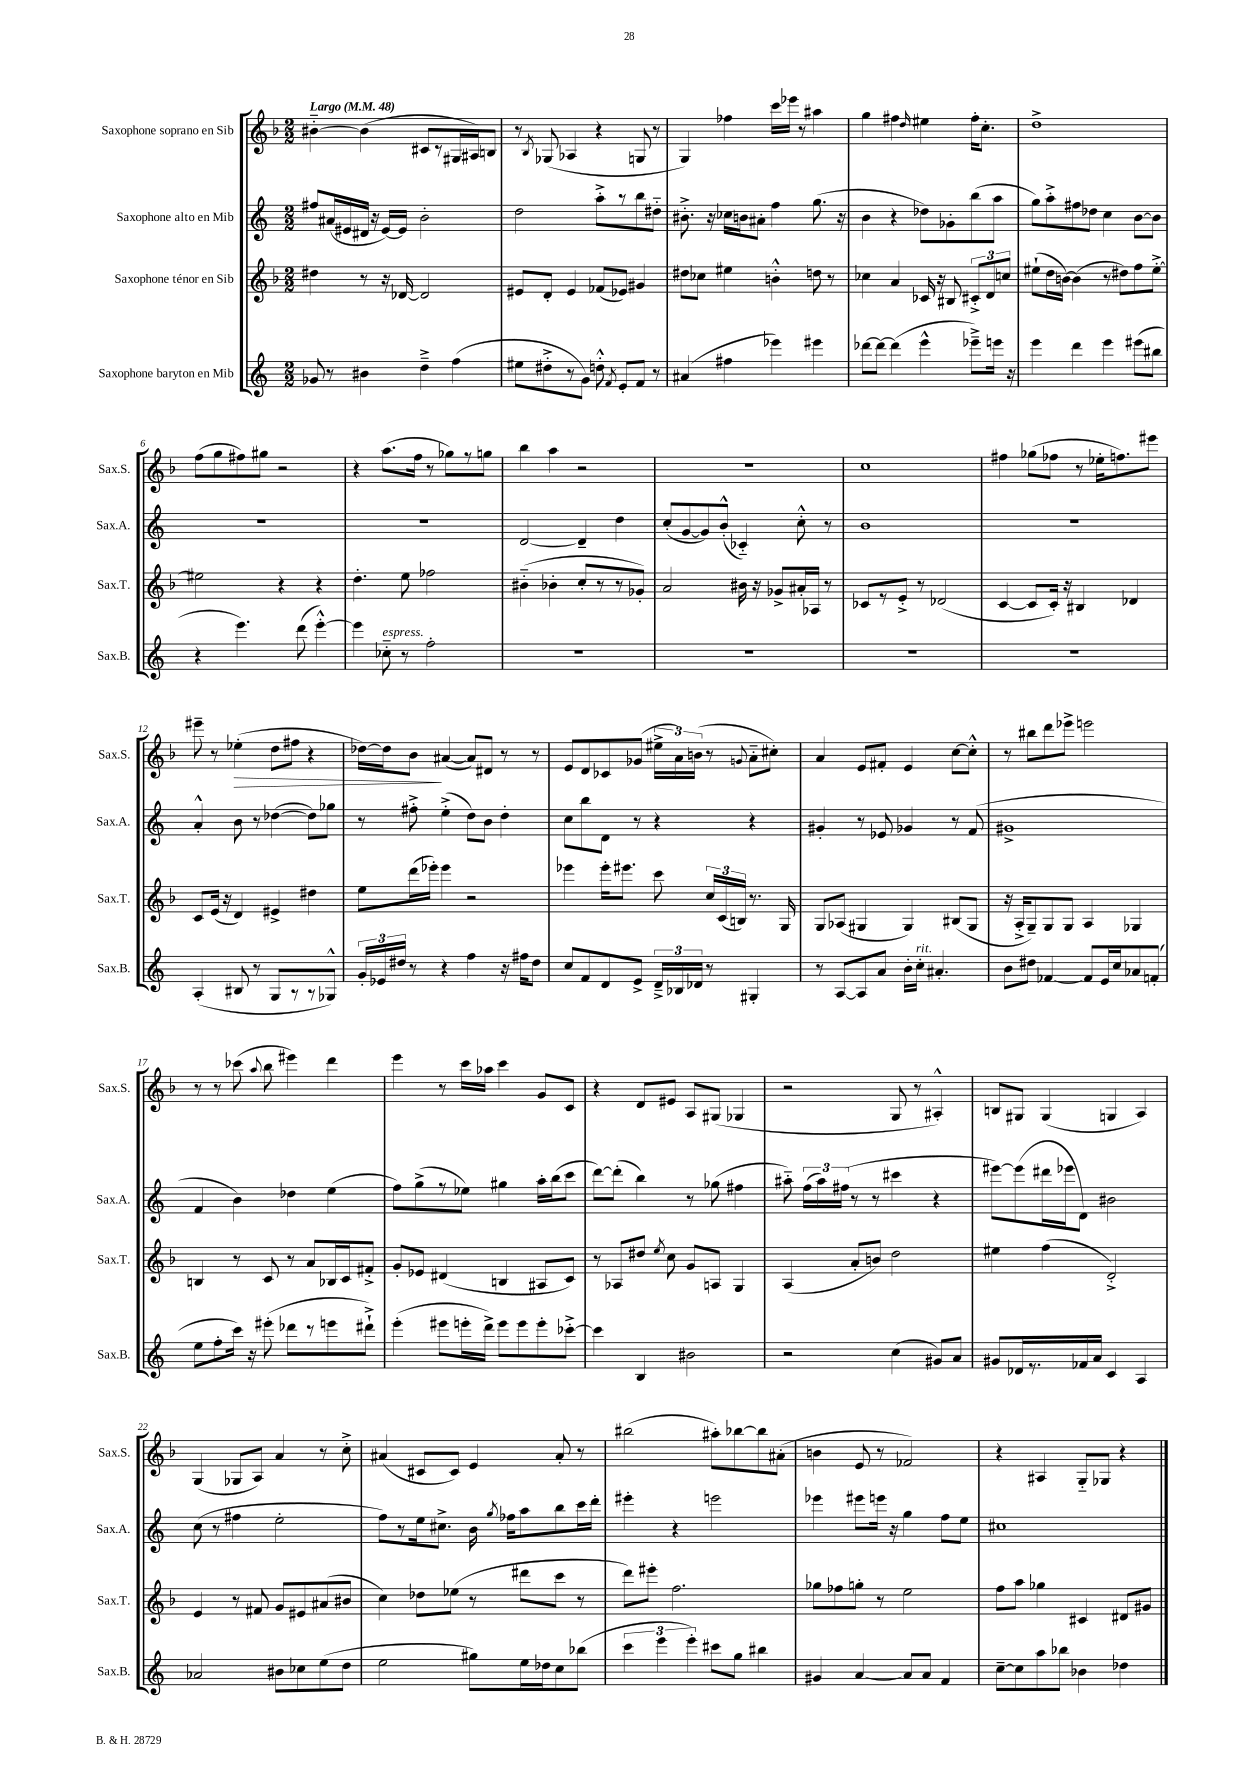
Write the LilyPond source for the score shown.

<<
\new StaffGroup <<
\new Staff = "s0" \with { instrumentName = "Saxophone soprano en Sib" shortInstrumentName = "Sax.S." } {
    \clef treble \key f \major \numericTimeSignature \time 2/2 \tempo "Largo" 4 = 48
    \autoBeamOff bis'4~-_ bis'4( cis'8[ r8 gis16 ais16) b8] |
    r8 \acciaccatura { bes8 } ges8( aes4 r4 g8 r8 |
    g4) fes''4 c'''16[ ees'''16] r8 ais''4 |
    g''4 fis''4 \grace { d''16 } eis''4 fis''16[-. c''8.]-. |
    d''1-> |
    f''8[( g''8 fis''8) gis''8] r2 |
    r4 a''8.[( f''16] r8 ges''8[) r8 g''8] |
    bes''4 a''4 r2 |
    R1 |
    c''1 |
    fis''4 ges''8[( fes''8] r8 ees''16[-. f''8.) eis'''8] |
    eis'''8-- r8 ees''4-.\>( d''8[ fis''8] r4 |
    des''16[~) des''16 bes'8]\! ais'4~( ais'8[) dis'8] r8 r8 |
    e'8[ d'8 ces'8 ges'8]( \tuplet 3/2 { eis''16[-> a'16) b'16]( } r8 \appoggiatura { g'8 } a'8[-_ cis''8]-.) |
    a'4 e'8[ fis'8]-. e'4 c''8[~ c''8]-.-^ |
    r8 bis''8[ d'''8 ees'''8]-> e'''2 |
    r8 r8 ces'''8( \appoggiatura { a''8 } bes''8 eis'''4) d'''4 |
    e'''4 r8 c'''16[ aes''16] c'''4 g'8[ c'8] |
    r4 d'8[ eis'8] a8[ gis8]( ges4 |
    r2 g8 r8 ais4-.-^) |
    b8[ gis8] gis4( g4 a4) |
    g4( ges8[ a8]) a'4 r8 c''8-.-> |
    ais'4( cis'8[ cis'8]) e'4 ais'8-. r8 |
    bis''2( ais''8[-.) bes''8~ bes''8 ais'8]-.( |
    b'4 e'8 r8 fes'2) |
    r4 ais4 g8[-_ ges8] r4 \bar "|." |
}
\new Staff = "s1" \with { instrumentName = "Saxophone alto en Mib" shortInstrumentName = "Sax.A." } {
    \clef treble \key c \major \numericTimeSignature \time 2/2
    \autoBeamOff fis''8[ ais'16( eis'16 dis'16] r16 eis'16[~) eis'16] b'2-. |
    d''2 a''8[-.-> r8 b''8 dis''8]-_ |
    bis'8.-.-> r16 ces''16[ b'16 ais'8]-. f''4 g''8.( r16 |
    b'4 r4 des''8[) ges'8-. b''8( a''8] |
    g''8[) a''8-.-> fis''8 des''8] c''4 b'8[~ b'8] |
    R1 |
    r1 |
    d'2~ d'4-- d''4 |
    c''8[-.( g'8~ g'8) b'8]-.-^( ces'4-_) c''8-.-^ r8 |
    b'1 |
    r1 |
    a'4-.-^ b'8 r8 des''4~( des''8[) ges''8] |
    r8 fis''8-.-> e''4-.->( d''8[) b'8] d''4-. |
    c''8[ b''8 d'8] r8 r4 r4 |
    gis'4-. r8 ees'8 ges'4 r8 f'8( |
    gis'1-> |
    f'4 b'4) des''4 e''4( |
    f''8[) g''8->( r8 ees''8]) gis''4 a''16[-. b''16( c'''8] |
    d'''8[~) d'''8]-.( b''4) r8 ges''8( fis''4 |
    ais''8-_) \tuplet 3/2 { f''16[( ais''16) fis''16]( } r8 r8 cis'''4 r4 |
    eis'''8[~) eis'''8( dis'''16 ees'''16 d'8]) bis'2 |
    c''8( r8 fis''4 e''2-. |
    f''8[) r8 e''16 cis''8.]-> b'16 \acciaccatura { g''8 } fes''16[ a''8 b''8 c'''16 d'''16]-. |
    eis'''4-. r4 e'''2 |
    ees'''4 eis'''8[ e'''16] r16 g''4 f''8[ e''8] |
    cis''1 \bar "|." |
}
\new Staff = "s2" \with { instrumentName = "Saxophone ténor en Sib" shortInstrumentName = "Sax.T." } {
    \clef treble \key f \major \numericTimeSignature \time 2/2
    \autoBeamOff dis''4 r8 r16 des'16~ des'2 |
    eis'8[ d'8]-. eis'4 fes'8[( ees'8]) gis'4 |
    dis''8[ ces''8] eis''4 b'4-.-^ d''8 r8 |
    ces''4 a'4 ces'16 r16 bis8 \tuplet 3/2 { cis'8[-.-> d'8 c''8] } |
    eis''8[-!( d''16 b'16]~) b'4( r8 dis''8[) f''8 eis''8]~-.-> |
    eis''2 r4 r4 |
    d''4.-. e''8 fes''2 |
    bis'4-_( bes'4-. c''8[-. r8 r8 ges'8]-.) |
    a'2 bis'16 r16 ges'8[-> ais'16-. aes16] r8 |
    ces'8[ r8 e'8]-.-> r8 des'2( |
    c'4~ c'8[ c'16]-.) r16 bis4 des'4 |
    c'8[ e'16]( r16 d'4) eis'4-> dis''4 |
    e''8[ d'''16( ees'''16]-.) ees'''4 r2 |
    ees'''4 ees'''16[-. eis'''8.] c'''8 \tuplet 3/2 { c''16[ c'16( b16]) } r8. g16 |
    g8[ aes8]( gis4 gis4) bis8[( gis8] |
    r16 a16[-.-> g8--) g8 g8] a4 ges4 |
    b4 r8 c'8 r8 a'8[ bes16 c'16 fis'8]-.-> |
    g'8[-. ees'8] dis'4( b4 ais8[ c'8]) |
    r8 aes8[ dis''8] \acciaccatura { e''8 } c''8 g'8[ a8] g4 |
    a4( a'8[-. b'8]) d''2 |
    eis''4 f''4( d'2-.->) |
    e'4 r8 fis'8 g'8[ eis'8 ais'8( bis'8] |
    c''4) des''8[ ees''8]( r8 dis'''8[ c'''8] r8 |
    d'''8[) eis'''8]-. f''2. |
    ges''8[ fes''8 g''8]-. r8 e''2 |
    f''8[ a''8] ges''4 cis'4 dis'8[ gis'8] \bar "|." |
}
\new Staff = "s3" \with { instrumentName = "Saxophone baryton en Mib" shortInstrumentName = "Sax.B." } {
    \clef treble \key c \major \numericTimeSignature \time 2/2
    \autoBeamOff ges'8 r8 bis'4 d''4---> f''4( |
    eis''8[ dis''8-.-> r8 g'8]) d''8-.-^ \acciaccatura { f'8 } e'8[-. f'8] r8 |
    ais'4( fis''4 ees'''4) eis'''4 |
    des'''8[~ des'''8]~ des'''4( e'''4-^ ees'''8[--->) e'''16] r16 |
    e'''4 d'''4 e'''4 eis'''8[( bis''8] |
    r4 e'''4.) d'''8( e'''4~-.-^) |
    e'''4 ces''8-_^\markup { \italic "espress." } r8 f''2-. |
    R1 |
    R1 |
    R1 |
    R1 |
    a4-.( bis8 r8 g8[ r8 r8 ges8]-^) |
    \tuplet 3/2 { g'16[-. ees'16 dis''16] } r8 r4 f''4 r16 fis''16[ dis''8] |
    c''8[ f'8 d'8 e'8]-> \tuplet 3/2 { d'16[---> bes16 des'16] } r8 gis4-. |
    r8 a8[~ a8 a'8] b'16[-. c''16]-.^\markup { \italic "rit." } ais'4.-. |
    b'8[ dis''8] fes'4~ fes'8[ e'16 c''16 aes'8 f'8]-.( |
    e''8[ f''8-. c'''16]) r16 eis'''8-.( des'''8[ r8 e'''8 dis'''8]-!->) |
    e'''4-.( eis'''8[ e'''16-. d'''16]->) e'''8[ e'''8 e'''8-. ces'''8]~-.-> |
    ces'''4 b4 bis'2 |
    r2 c''4( gis'8[) a'8] |
    gis'8[ des'16 r8. fes'16 a'16] c'4 a4 |
    aes'2 bis'8[ ces''8 e''8( d''8] |
    e''2 gis''8[) e''16 des''16 c''8 bes''8]( |
    \tuplet 3/2 { c'''4 e'''4 e'''4-.) } cis'''8[ g''8] bis''4 |
    gis'4 a'4~ a'8[ a'8] f'4 |
    c''8[~-- c''8 a''8 bes''8] bes'4 des''4 \bar "|." |
}
>>
>>
